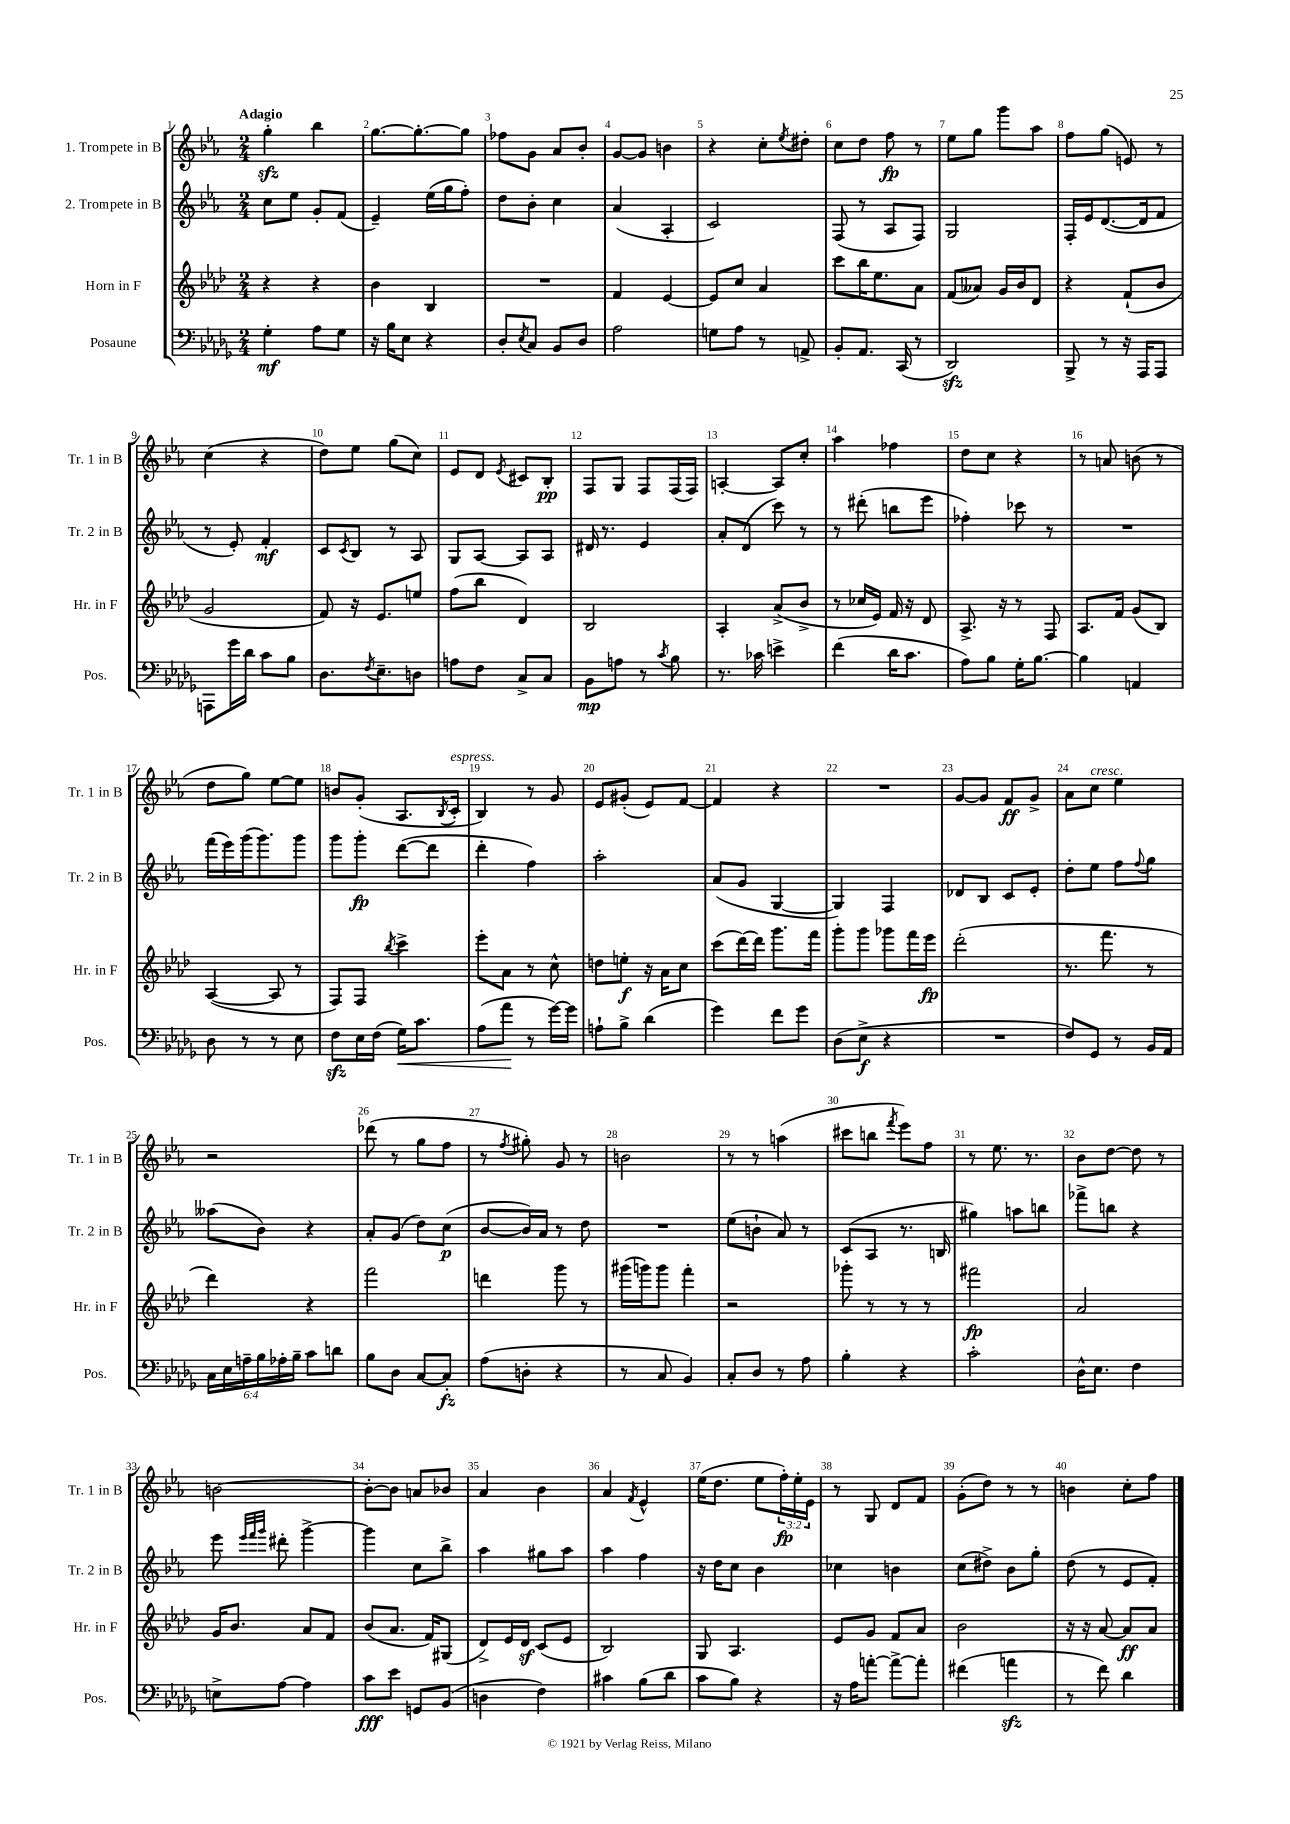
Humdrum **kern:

**kern	**kern	**kern	**kern
*staff4	*staff3	*staff2	*staff1
*clefF4	*clefG2	*clefG2	*clefG2
*k[b-e-a-d-g-]	*k[b-e-a-d-]	*k[b-e-a-]	*k[b-e-a-]
*M2/4	*M2/4	*M2/4	*M2/4
4G-'	4r	8cc	4gg'
.	.	8ee-	.
8A-	4r	8g'	4bb-
8G-	.	(8f	.
=	=	=	=
16r	4b-	4e-~)	[8.gg
16B-	.	.	.
8E-	.	.	.
.	.	.	8.gg'_
4r	4B-	(16ee-	.
.	.	16gg	.
.	.	8ff')	8gg]
=	=	=	=
8D-'	2r	8dd	8ff-
8qE-	.	.	.
8C	.	8b-'	8g
8BB-	.	4cc	8a-
8D-	.	.	8b-'
=	=	=	=
2A-	4f	(4a-	[8g
.	.	.	8g]
.	[4e-	4A-'	4b
=	=	=	=
8G	8e-]	2c)	4r
8A-	8cc	.	.
8r	4a-	.	8cc'
.	.	.	8qee-
8AA^	.	.	8dd#'
=	=	=	=
8BB-'	8ccc	(8F	8cc
8.AA-	16bb-	8r	8dd
.	8.ee-	.	.
.	.	8A-	8ff
(16CC	.	.	.
8r	8a-	8F)	8r
=	=	=	=
2DD-)	(8f	2G	8ee-
.	8a--)	.	8gg
.	16g	.	8ggg
.	16b-	.	.
.	8d-	.	8aa-
=	=	=	=
8BBB-^	4r	16F'	8ff
.	.	16e-	.
8r	.	([8.d	(8gg
16r	(8f`	.	8e)
16AAA-	.	16d]	.
8AAA-	8b-	8f	8r
=	=	=	=
8AAA	2g	8r	(4cc
16g-	.	8e-')	.
16d-	.	.	.
8c	.	4f'	4r
8B-	.	.	.
=	=	=	=
8.D-	8f)	8c	8dd)
.	.	8qc	.
.	16r	8B-	8ee-
8qF	.	.	.
8.E-~	8.e-	.	.
.	.	8r	(8gg
8D	8ee	8A-	8cc)
=	=	=	=
8A	(8ff	8G	8e-
8F	8bb-	[8A-	8d
.	.	.	8qe-
8C^	4d-)	8A-]	8c#
8C	.	8A-	8B-'
=	=	=	=
8BB-	2B-	16d#	8F
.	.	8.r	.
8A	.	.	8G
8r	.	4e-	8F
8qc	.	.	.
8B-	.	.	(16F
.	.	.	16F)
=	=	=	=
8.r	4A-'	8a-'	[4A'
.	.	(8d	.
16c-	.	.	.
4e^	(8a-^	8ccc)	8A]
.	8b-^	8r	8cc'
=	=	=	=
(4f	8r	8r	4aa-
.	16cc-	(8ddd#'	.
.	16e-)	.	.
16d-	16f	8bb	4ff-
8.c	16r	.	.
.	8d-	8eee-	.
=	=	=	=
8A-)	8.A-^	4ff-')	8dd
8B-	.	.	8cc
.	16r	.	.
16G-'	8r	8ccc-	4r
[8.B-	.	.	.
.	8F	8r	.
=	=	=	=
4B-]	8.A-	2r	8r
.	.	.	8a
.	16f	.	.
4AA	(8g	.	(8b
.	8B-)	.	8r
=	=	=	=
8D-	([4A-	(16fff	8dd
.	.	16eee-)	.
8r	.	(16ggg	8gg)
.	.	8.ggg)	.
8r	8A-]	.	[8ee-
8E-	8r	8ggg	8ee-]
=	=	=	=
8F	8F)	8ggg	8b
16E-	8F	8ggg'	(8g'
(16F	.	.	.
.	8qbb-	.	.
16G-)	4ccc^	([8ddd	8.A-
8.c	.	.	.
.	.	8ddd]	.
.	.	.	8qB-
.	.	.	16c'
=	=	=	=
(8A-	8eee-'	4ddd'	4B-)
8a-	8a-	.	.
8r	8r	4ff)	8r
[16g-)	8cc^^	.	8g
16g-]	.	.	.
=	=	=	=
8A`	8dd	2aa-'	8e-
8B-^	8ee'	.	(8g#'
(4d-	16r	.	8e-)
.	16a-	.	.
.	8cc	.	[8f
=	=	=	=
4g-)	(8ccc	(8a-	4f]
.	[16ddd-)	8g	.
.	16ddd-]	.	.
8f	8.ggg	[4G	4r
8g-	.	.	.
.	16fff	.	.
=	=	=	=
(8D-	8ggg'	4G])	2r
8E-^	8ggg	.	.
4r	8ggg-	4F	.
.	16fff	.	.
.	16eee-	.	.
=	=	=	=
2r	(2ddd-'	8d-	[8g
.	.	8B-	8g]
.	.	8c	8f
.	.	8e-'	8g^
=	=	=	=
8F)	8.r	8dd'	8a-
8GG-	.	8ee-	8cc
.	8.fff	.	.
8r	.	8ff	4ee-
.	.	8qqff	.
16BB-	8r	8gg	.
16AA-	.	.	.
=	=	=	=
24C	4ddd-)	(8aa--	2r
24E-	.	.	.
24A~	.	.	.
24B-	.	8b-)	.
24A-'	.	.	.
24B-~	.	.	.
8c	4r	4r	.
8d	.	.	.
=	=	=	=
8B-	2fff	8a-'	(8ddd-
8D-	.	(8g	8r
[8C	.	8dd)	8gg
8C']	.	(8cc	8ff
=	=	=	=
(8A-	4ddd	[8b-	8r
.	.	.	8qff
8D'	.	16b-])	8gg#')
.	.	16a-	.
4r	8ggg	8r	8g
.	8r	8dd	8r
=	=	=	=
8r	(16ggg#	2r	2b
.	16ggg)	.	.
8C	8ggg	.	.
4BB-)	4fff'	.	.
=	=	=	=
8C'	2r	(8ee-	8r
8D-	.	8b`	8r
8r	.	8a-)	(4aa
8A-	.	8r	.
=	=	=	=
4B-'	8ggg-'	(8c	8ccc#
.	8r	8A-	8bb
.	.	.	8qfff
4r	8r	8.r	8eee-)
.	8r	.	8ff
.	.	16B	.
=	=	=	=
2c'	2fff#	4gg#)	8r
.	.	.	8.ee-
.	.	8aa	.
.	.	.	8.r
.	.	8bb	.
=	=	=	=
16D-^^	2a-	8fff-^	8b-
8.E-	.	.	.
.	.	8bb	[8dd
4F	.	4r	8dd]
.	.	.	8r
=	=	=	=
8E^	16g	8eee-	[2b
.	8.b-	.	.
.	.	32qqeee-	.
.	.	32qqfff	.
.	.	32qqggg	.
[8A-	.	8ddd#'	.
4A-]	8a-	[4ggg^	.
.	8f	.	.
=	=	=	=
8c	(8b-	4ggg]	8b'_
8e-	8.a-	.	8b]
8GG	.	8cc	8a
.	16f)	.	.
(8BB-	(8G#	8bb-^	8b-
=	=	=	=
4D	8d-^)	4aa-	4a-
.	16e-	.	.
.	16d-	.	.
4F)	(8c	8gg#	4b-
.	8e-	8aa-	.
=	=	=	=
4c#	2B-)	4aa-	4a-
.	.	.	8qf
(8B-	.	4ff	4e-^^
8d-	.	.	.
=	=	=	=
8c	8G	16r	(16ee-
.	.	16dd	8.dd
8B-)	4.A-	8cc	.
4r	.	4b-	8ee-
.	.	.	24ff')
.	.	.	24ee-'
.	.	.	24e-
=	=	=	=
16r	8e-	4cc-	8r
16A-	.	.	.
[8a'	8g	.	8G
8a^_	8f	4b	8d
8a']	8a-	.	8f
=	=	=	=
(4f#	2b-	(8cc	(8g'
.	.	8dd#^)	8dd)
4a	.	8b-	8r
.	.	8gg'	8r
=	=	=	=
8r	16r	(8dd	4b
.	16r	.	.
8f)	[8a-	8r	.
4d-	8a-]	8e-	8cc'
.	8a-	8f')	8ff
==	==	==	==
*-	*-	*-	*-
